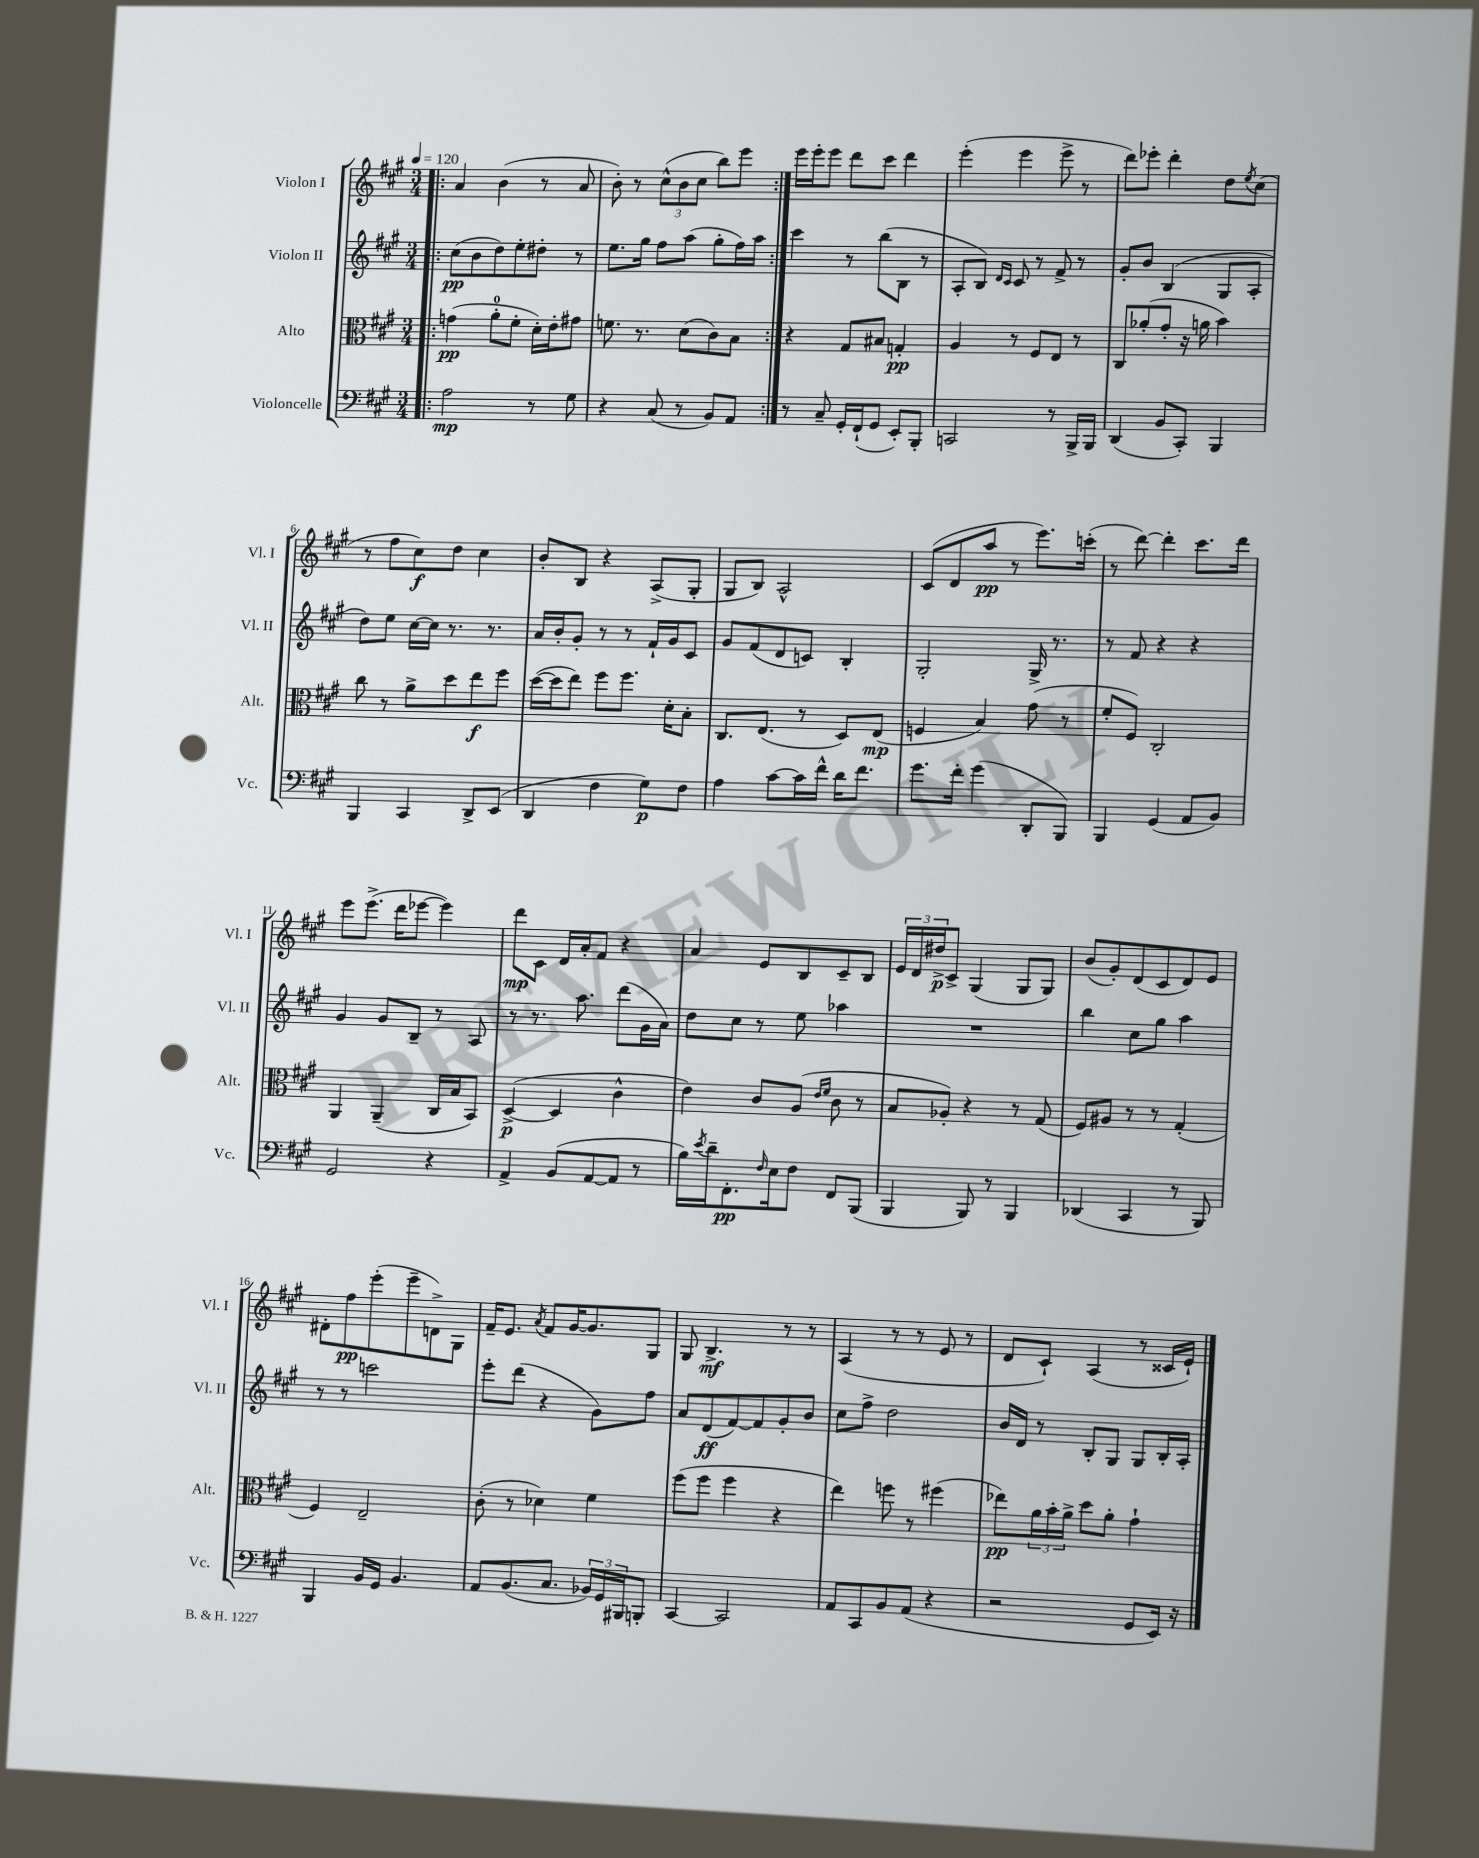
<<
\new StaffGroup <<
\new Staff = "s0" \with { instrumentName = "Violon I" shortInstrumentName = "Vl. I" } {
    \clef treble \key a \major \numericTimeSignature \time 3/4 \tempo 4 = 120
    \repeat volta 2 { \bar ".|:" a'4 b'4( r8 a'8 |
    b'8-.) r8 \tuplet 3/2 { cis''8-^( b'8 cis''8 } b''8) e'''8 | }
    e'''16 e'''16-. e'''8 d'''8 cis'''8 d'''4 |
    e'''4-.( e'''4 e'''8-> r8 |
    d'''8) ees'''8-. d'''4-. d''8 \acciaccatura { e''8 } cis''8( |
    r8 fis''8 cis''8\f) d''8 cis''4 |
    b'8-. b8 r4 a8->( gis8-. |
    gis8 b8) a2-^ |
    cis'8( d'8 a''8\pp r8 e'''8.) c'''16-.( |
    r8 d'''8~) d'''4-. cis'''8. d'''16 |
    e'''8 e'''8.->( d'''16 ees'''8~ ees'''4) |
    d'''8\mp cis'8 d'16 a'16-. fis'8 r4 |
    a'4 e'8 b8 cis'8-- b8 |
    \tuplet 3/2 { e'16 d'16 dis''16->\p } cis'8-> gis4( gis8 gis8) |
    b'8( gis'8-.) d'8( cis'8 d'8) e'8 |
    dis'8-. fis''8\pp e'''8-.( e'''8-- d'8->) gis8 |
    fis'16-- e'8. \acciaccatura { a'8 } fis'8 gis'16~ gis'8. gis8 |
    gis8 b4.->\mf r8 r8 |
    a4( r8 r8 e'8 r8 |
    d'8 cis'8-!) a4( r8 cisis'16 e'16-!) \bar "|." |
}
\new Staff = "s1" \with { instrumentName = "Violon II" shortInstrumentName = "Vl. II" } {
    \clef treble \key a \major \numericTimeSignature \time 3/4
    \repeat volta 2 { \bar ".|:" cis''8\pp( b'8 d''8) e''8-. dis''8-. r8 |
    e''8. gis''16 fis''8 a''8( gis''8-. fis''16) a''16 | }
    cis'''4 r8 b''8( b8 r8 |
    a8-. b8) \grace { d'16 cis'16 } cis'8 r8 fis'8-> r8 |
    gis'8-. b'8 b4( gis8 a8-. |
    d''8) e''8 cis''16~ cis''16 r8. r8. |
    a'16 b'16-. gis'8-. r8 r8 fis'16-! gis'16 cis'8 |
    gis'8 fis'8( d'8 c'8) b4-. |
    gis2-. gis16-> r8. |
    r8 fis'8 r4 r4 |
    gis'4 gis'8 b8-- r8 a8 |
    r8 r8. a''8. d'''8( gis'16 a'16) |
    d''8 cis''8 r8 e''8 aes''4 |
    R2. |
    b''4 cis''8 gis''8 a''4 |
    r8 r8 c'''2 |
    e'''8-. d'''8( r4 gis'8) fis''8 |
    a'8 d'8\ff( fis'8~) fis'8 gis'8-. b'8 |
    cis''8 fis''8-> d''2 |
    b'16 d'16 r8 b8-. gis8 gis8 b16-. a16-. \bar "|." |
}
\new Staff = "s2" \with { instrumentName = "Alto" shortInstrumentName = "Alt." } {
    \clef alto \key a \major \numericTimeSignature \time 3/4
    \repeat volta 2 { \bar ".|:" g'4\pp( a'8-0-. fis'8-. d'16-.) e'16-. gis'8 |
    f'8. r8. d'8( cis'8) b8 | }
    r4 gis8 bis8 g4-.\pp |
    a4 r8 fis8 e8 r8 |
    cis8 aes'8-.( gis'8-. r16 a'16 b'4) |
    cis''8 r8 a'8-> d''8 e''8\f fis''8 |
    d''16~( d''16 e''8) fis''8 fis''8. d'16-. b8-. |
    cis8. e8.( r8 d8) e8\mp( |
    f4 b4) gis'8( r8 |
    fis'8-. fis8) cis2-. |
    a,4 a,4--( cis16 b16 b,8) |
    d4~->\p( d4 cis'4-^ |
    e'4) cis'8 a8( \grace { e'16 fis'16 } cis'8 r8 |
    b8 aes8-.) r4 r8 gis8( |
    fis8) ais8 r8 r8 gis4-.( |
    fis4) e2-- |
    cis'8-.( r8 des'4) fis'4 |
    fis''8( fis''8 fis''4 r4 |
    e''4) f''8 r8 fis''4( |
    ees''8\pp) \tuplet 3/2 { a'16 b'16-. a'16-> } d''8 a'8-. gis'4-! \bar "|." |
}
\new Staff = "s3" \with { instrumentName = "Violoncelle" shortInstrumentName = "Vc." } {
    \clef bass \key a \major \numericTimeSignature \time 3/4
    \repeat volta 2 { \bar ".|:" a2\mp r8 gis8 |
    r4 cis8( r8 b,8) a,8 | }
    r8 cis8-- gis,16-. fis,16-!( gis,8 e,8-.) b,,8-. |
    c,2 r8 b,,16-> b,,16 |
    d,4( b,8 cis,8-.) b,,4 |
    b,,4 cis,4 d,8-> e,8( |
    d,4 fis4 gis8\p) fis8 |
    a4 cis'8~ cis'16 fis'16-^ d'16 fis'8. |
    gis'8. fis'16-. gis'4( d,8-. b,,8) |
    b,,4 gis,4( a,8 b,8) |
    gis,2 r4 |
    a,4-> b,8( a,8~ a,8 r8 |
    b16) \acciaccatura { e'8 } d'16-- fis,8.-.\pp \grace { fis16 } e16 fis8 fis,8 b,,8( |
    b,,4 b,,8) r8 b,,4 |
    des,4( cis,4 r8 b,,8) |
    b,,4 b,16 gis,16 b,4. |
    a,8 b,8.( cis8. \tuplet 3/2 { bes,16) gis,16 bis,,16 } b,,8-. |
    cis,4~ cis,2 |
    a,8 cis,8 b,8 a,8( r4 |
    r2 gis,8 e,16) r16 \bar "|." |
}
>>
>>
